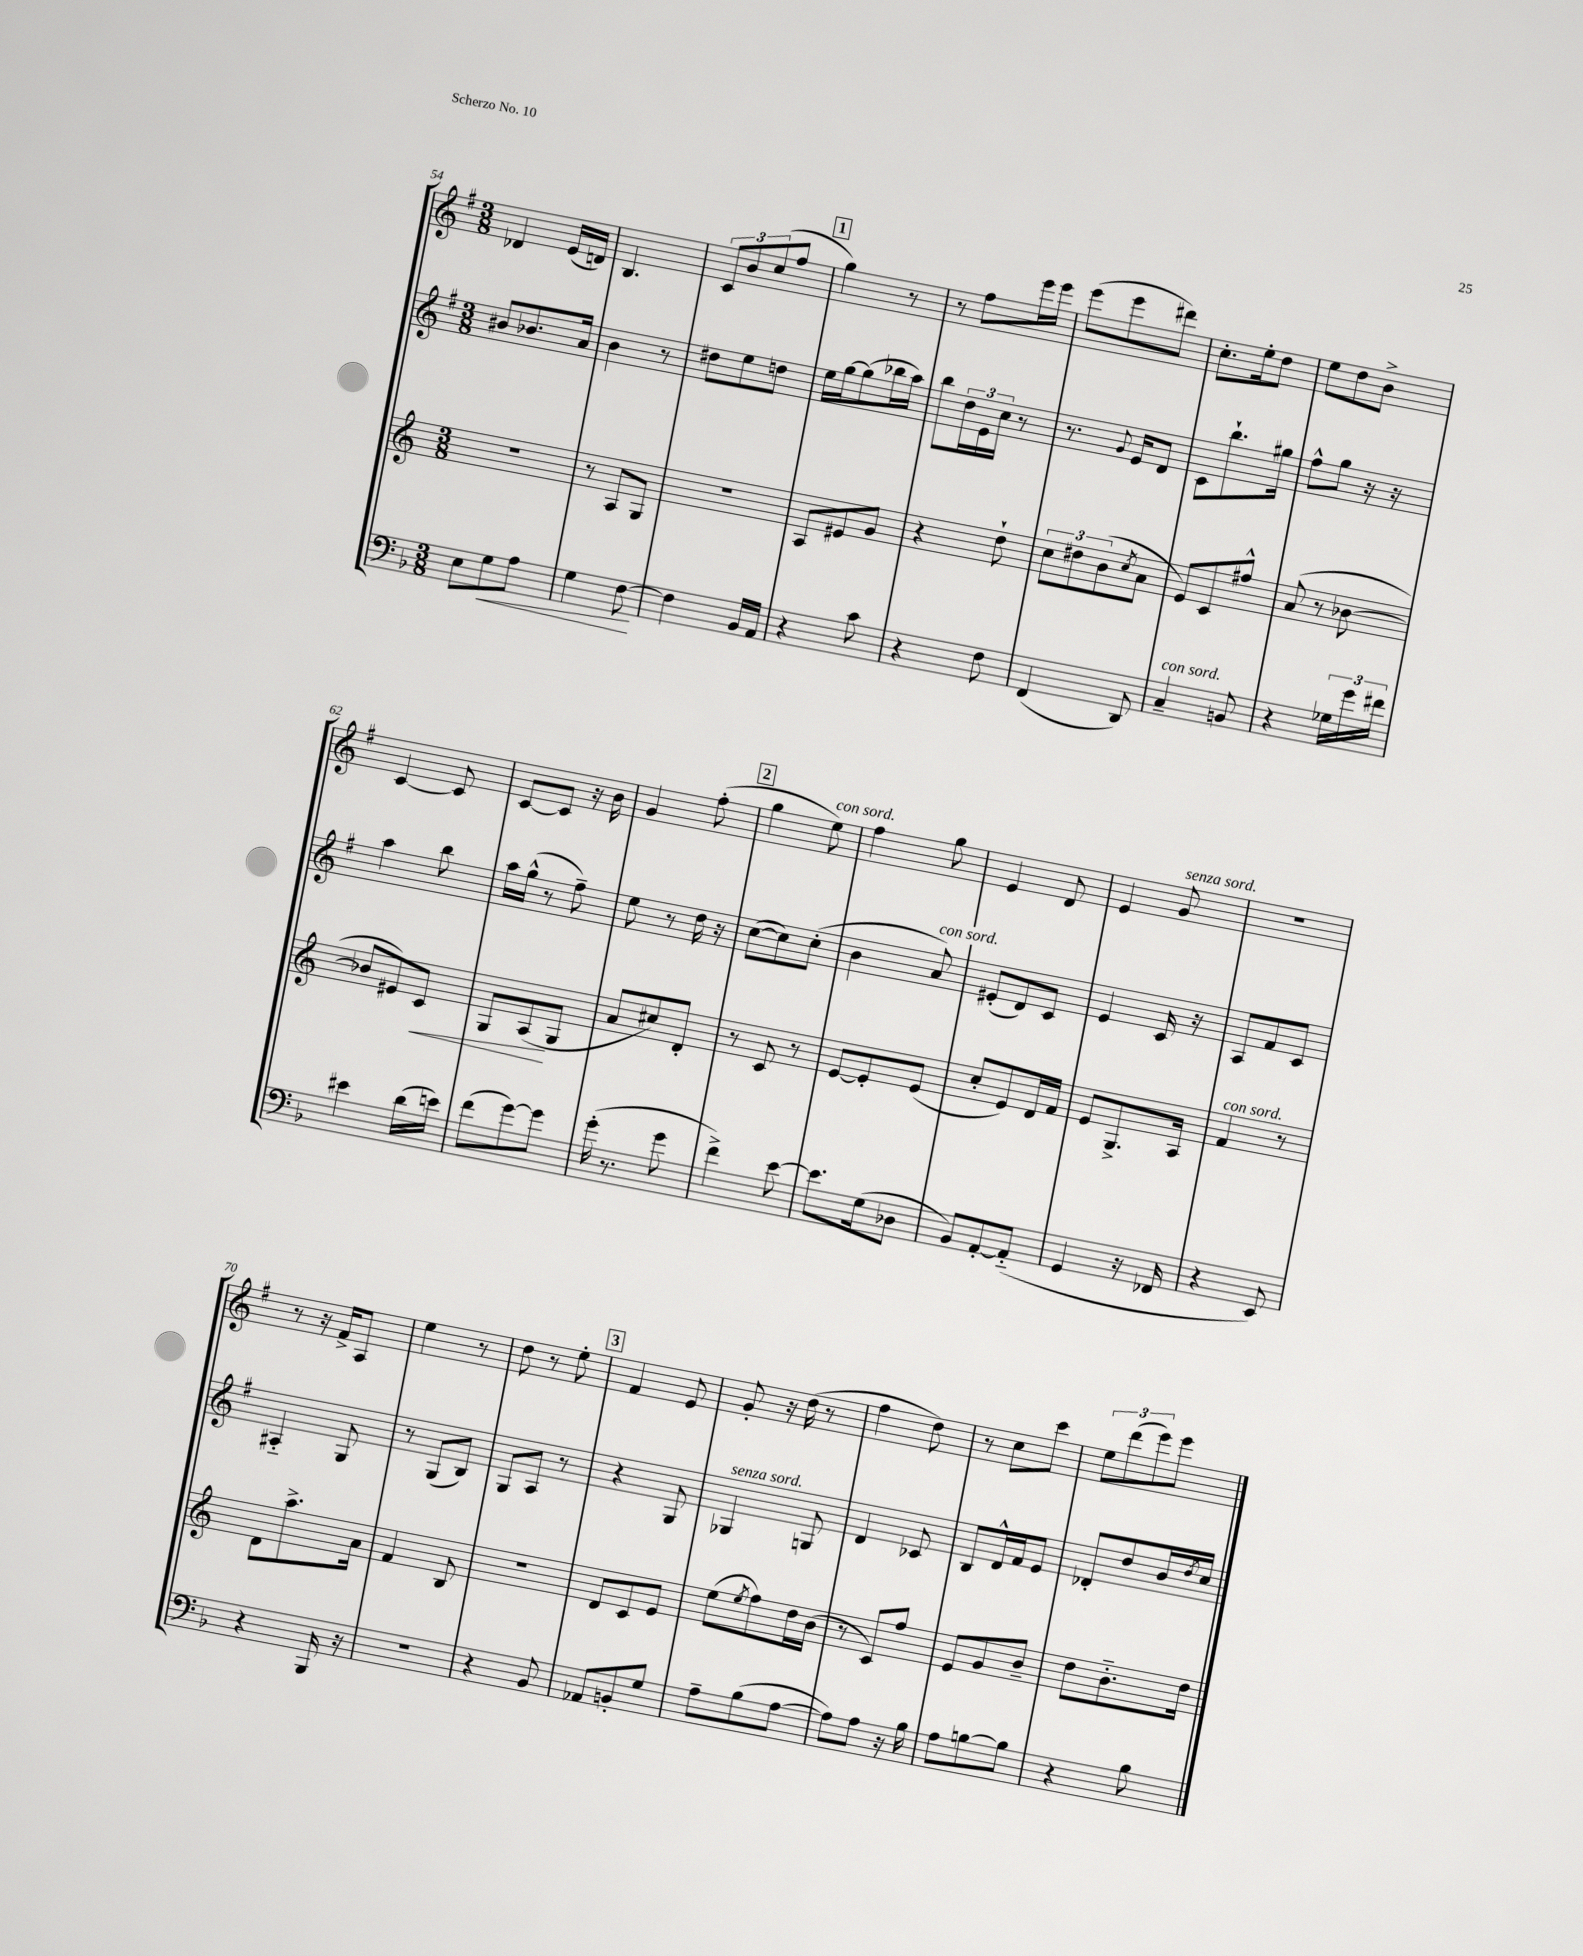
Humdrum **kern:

**kern	**kern	**kern	**kern
*staff4	*staff3	*staff2	*staff1
*clefF4	*clefG2	*clefG2	*clefG2
*k[b-]	*k[]	*k[f#]	*k[f#]
*M3/8	*M3/8	*M3/8	*M3/8
8E	4.r	8b#	4d-
8G	.	8.b-	.
8A	.	.	(16e
.	.	16a	16d)
=	=	=	=
4G	8r	4b	4.B
.	8A	.	.
[8F	8G	8r	.
=	=	=	=
4F]	4.r	8dd#	12c
.	.	.	12b
.	.	8ee	.
.	.	.	(12cc
16BB-	.	8dd	8ff#
16AA	.	.	.
=	=	=	=
4r	8A	16ee	4gg)
.	.	[16gg	.
.	8e#	(8gg]	.
8c	8g	16bb-	8r
.	.	16aa)	.
=	=	=	=
4r	4r	8bb	8r
.	.	24dd	8ff#
.	.	24e	.
.	.	24cc	.
8F	8dd`	8r	16eee
.	.	.	16eee
=	=	=	=
(4FF	12cc	8.r	(8eee
.	12dd#	.	.
.	.	.	8eee
.	(12b	.	.
.	.	8qqg	.
.	.	16e	.
.	8qcc	.	.
8DD)	8a	8d	8ddd#)
=	=	=	=
4C~	8e)	8c	8.cc'
.	8c	8.bb`	.
.	.	.	16ee'
8BB	8ff#^^	.	8dd
.	.	16gg#	.
=	=	=	=
4r	(8a	8ff#^^	8ee
.	8r	8gg	8dd
24G-	[8b-	16r	8b^
24g	.	.	.
.	.	16r	.
24f#	.	.	.
=	=	=	=
4e#	8b-]	4aa	[4c
.	8e#)	.	.
(16d	8c	8bb	8c]
16e)	.	.	.
=	=	=	=
(8f	8G	16aa	[8c
.	.	(16gg^^	.
[8g)	(8A	8r	8c]
8g]	8G	8ff#~)	16r
.	.	.	16b
=	=	=	=
(16g'	8a	8ee	4g
8.r	.	.	.
.	8cc#)	8r	.
8g	8d'	16dd	(8ff#'
.	.	16r	.
=	=	=	=
4f^)	8r	([8cc	4gg
.	8c	8cc])	.
[8e	8r	(8cc'	8ee)
=	=	=	=
8.e]	[8e	4b	4ff#
.	8e']	.	.
(16G	.	.	.
8D-	(8e	8a)	8gg
=	=	=	=
8BB-)	8cc'	(8e#'	4e
[8AA'	8e)	8d)	.
(8AA'~]	16d	8c	8d
.	16f	.	.
=	=	=	=
4GG	8e	4e	4e
.	8.G^	.	.
16r	.	16c	8g
16FF-	16A	16r	.
=	=	=	=
4r	4f	8A	4.r
.	.	8f#	.
8EE)	8r	8c	.
=	=	=	=
4r	8d	4A#'~	8r
.	8.aa^	.	16r
.	.	.	16f#^
16BBB-	.	8G	8A
16r	16a	.	.
=	=	=	=
4.r	4f	8r	4ee
.	.	(8G	.
.	8B	8B)	8r
=	=	=	=
4r	4.r	8G	8dd
.	.	8A	8r
8BB-	.	8r	8ee'
=	=	=	=
8AA-	8d	4r	4f#
8BB'	8c	.	.
8G	8e	8G	8e
=	=	=	=
8A~	(8ee	4G-	8g'
.	8qee	.	.
(8B-	8ff)	.	16r
.	.	.	(16dd
[8A	16dd	8G	8r
.	(16b	.	.
=	=	=	=
8A])	8r	4d	4ff#
8A	8c)	.	.
16r	8ff	8c-	8dd)
16B-	.	.	.
=	=	=	=
8A	8e	8B	8r
[8B	8g	16d^^	8cc
.	.	16f#	.
8B]	8b~	8e	8ccc
=	=	=	=
4r	8dd	8d-'	12ee
.	.	.	(12ddd
.	8.b'~	8dd	.
.	.	.	12eee)
8B-	.	16b	8eee
.	.	8qdd	.
.	16dd	16cc	.
==	==	==	==
*-	*-	*-	*-
